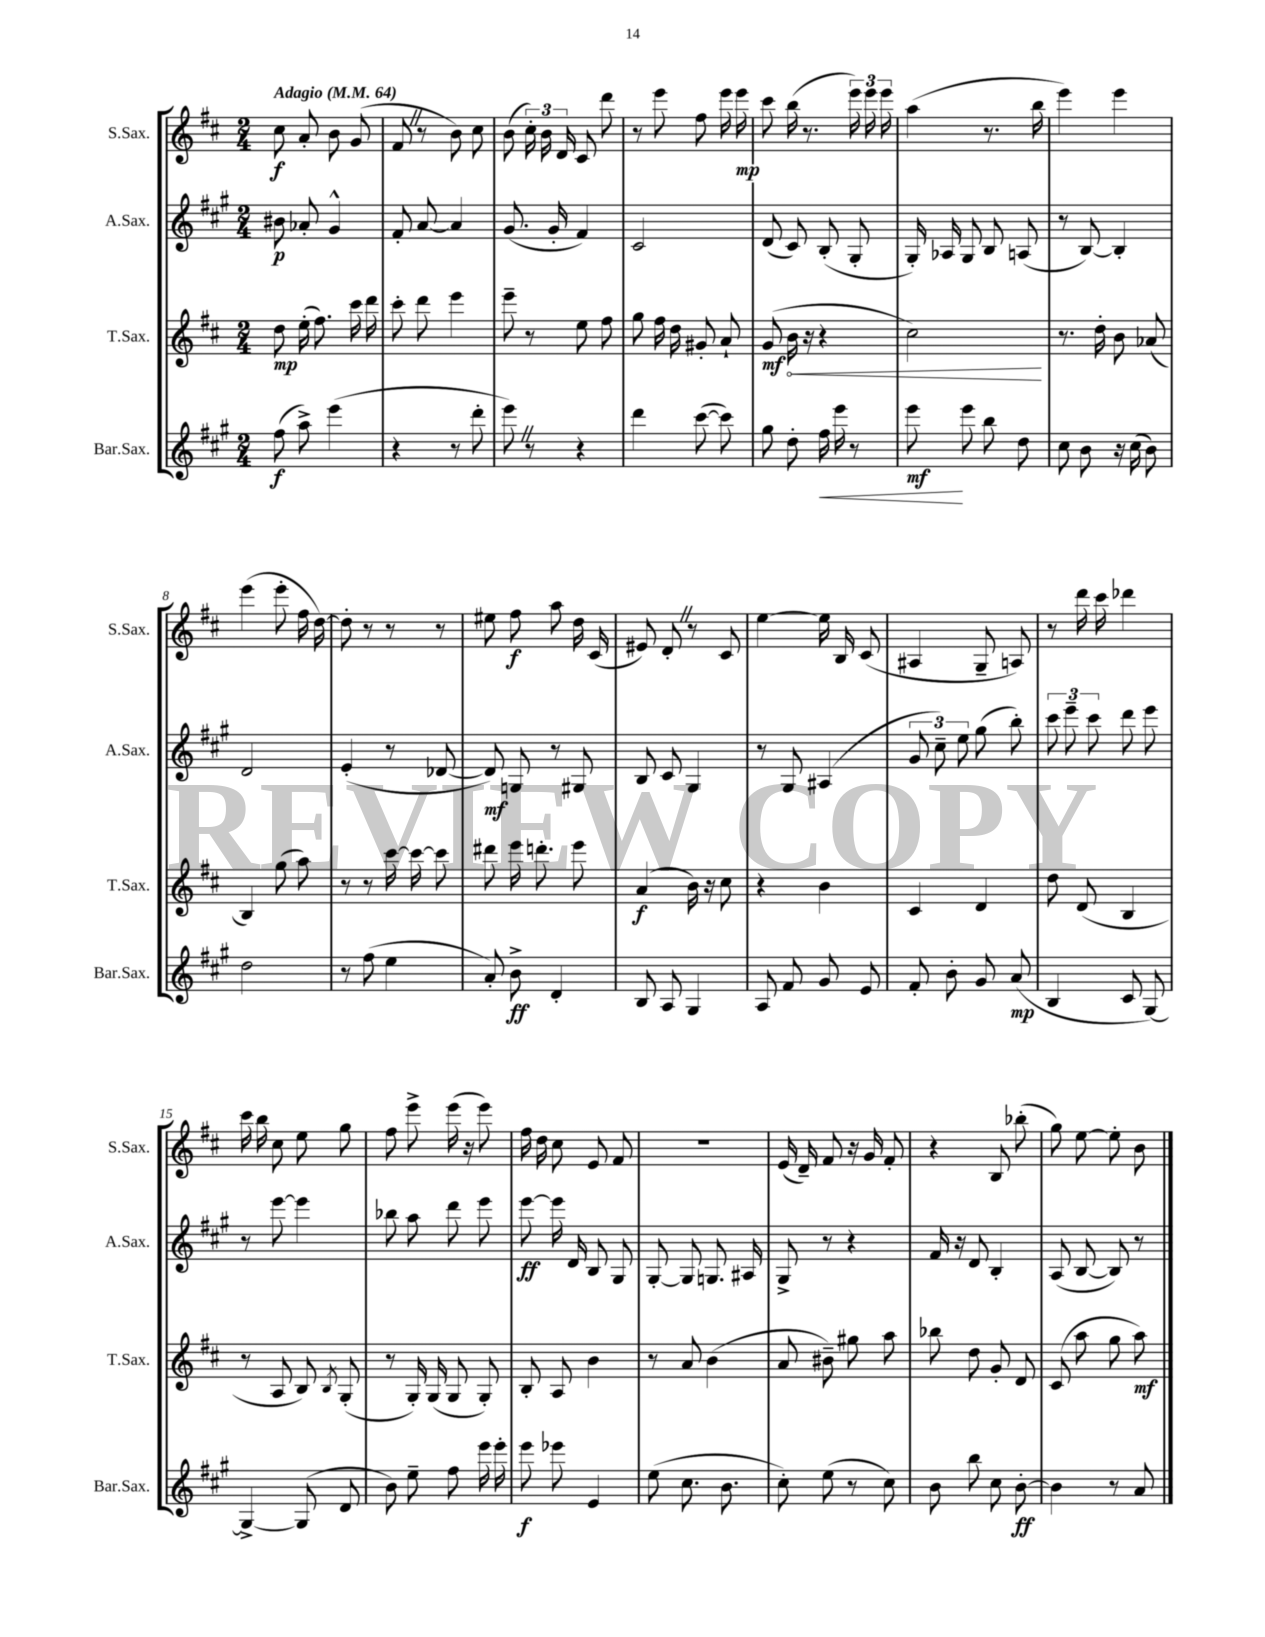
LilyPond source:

<<
\new StaffGroup <<
\new Staff = "s0" \with { instrumentName = "S.Sax." shortInstrumentName = "S.Sax." } {
    \clef treble \key d \major \numericTimeSignature \time 2/4 \tempo "Adagio" 4 = 64
    \autoBeamOff cis''8\f a'8-. b'8 g'8( |
    fis'8 \once \override BreathingSign.text = \markup { \musicglyph "scripts.caesura.straight" } \breathe r8 b'8) cis''8 |
    b'8( \tuplet 3/2 { cis''16-.) b'16 d'16 } cis'8 d'''8 |
    r8 e'''8 fis''8 e'''16 e'''16\mp |
    cis'''8 b''16( r8. \tuplet 3/2 { e'''16) e'''16 e'''16 } |
    a''4( r8. b''16 |
    e'''4) e'''4 |
    e'''4( e'''8-. fis''16 d''16~) |
    d''8-. r8 r8 r8 |
    eis''8 fis''8\f a''8 d''16 cis'16( |
    eis'8) d'8-. \once \override BreathingSign.text = \markup { \musicglyph "scripts.caesura.straight" } \breathe r8 cis'8 |
    e''4~ e''16 b16 cis'8( |
    ais4 g8-- a8) |
    r8 d'''16 cis'''16 des'''4 |
    cis'''16 b''16 cis''8 e''8 g''8 |
    fis''8 e'''8-> e'''16( r16 e'''8) |
    fis''16 d''16 cis''8 e'8 fis'8 |
    r2 |
    e'16( d'16--) fis'8 r16 g'16 fis'8-. |
    r4 b8 bes''8-.( |
    g''8) e''8~ e''8-. b'8 \bar "|." |
}
\new Staff = "s1" \with { instrumentName = "A.Sax." shortInstrumentName = "A.Sax." } {
    \clef treble \key a \major \numericTimeSignature \time 2/4
    \autoBeamOff bis'8\p aes'8-. gis'4-^ |
    fis'8-. a'8~ a'4 |
    gis'8.( gis'16-. fis'4) |
    cis'2 |
    d'8( cis'8) b8-.( gis8-. |
    gis16-.) aes16 gis8 b8 a8( |
    r8 b8~) b4-. |
    d'2 |
    e'4-.( r8 des'8~ |
    des'8\mf) g8 r8 gis8 |
    b8 cis'8 gis4 |
    r8 gis8 ais4( |
    \tuplet 3/2 { gis'8 cis''8--) e''8 } gis''8( b''8-.) |
    \tuplet 3/2 { cis'''8 e'''8-- cis'''8 } d'''8 e'''8 |
    r8 e'''8~ e'''4 |
    bes''8 a''8 d'''8 e'''8 |
    e'''8~\ff e'''16 d'16 b8 gis8 |
    gis8~-. gis8 g8. ais16 |
    gis8-> r8 r4 |
    fis'16 r16 d'8 b4-. |
    a8( b8~ b8) r8 \bar "|." |
}
\new Staff = "s2" \with { instrumentName = "T.Sax." shortInstrumentName = "T.Sax." } {
    \clef treble \key d \major \numericTimeSignature \time 2/4
    \autoBeamOff d''8\mp e''16-.( fis''8.) cis'''16 d'''16 |
    cis'''8-. d'''8 e'''4 |
    e'''8-- r8 e''8 fis''8 |
    g''8 fis''16 d''16 gis'8-. a'8-! |
    \once \override Hairpin.circled-tip = ##t g'8\mf\<( b'16 r16 r4 |
    cis''2\!) |
    r8. d''16-. b'8 aes'8( |
    b4) g''8( a''8) |
    r8 r8 cis'''16~ cis'''16~ cis'''8 |
    dis'''8 e'''16 d'''8.-. e'''8 |
    a'4\f( b'16) r16 cis''8 |
    r4 b'4 |
    cis'4 d'4 |
    d''8 d'8( b4 |
    r8 a8 b8) \acciaccatura { b8 } g8-.( |
    r8 g16-.) g16( g8 g8-.) |
    b8-. a8 b'4 |
    r8 a'8 b'4( |
    a'8 bis'8--) gis''8 a''8 |
    bes''8 d''8 g'8-. d'8 |
    cis'8( a''8 g''8 a''8\mf) \bar "|." |
}
\new Staff = "s3" \with { instrumentName = "Bar.Sax." shortInstrumentName = "Bar.Sax." } {
    \clef treble \key a \major \numericTimeSignature \time 2/4
    \autoBeamOff fis''8\f( a''8->) e'''4( |
    r4 r8 d'''8-. |
    e'''8) \once \override BreathingSign.text = \markup { \musicglyph "scripts.caesura.straight" } \breathe r8 r4 |
    d'''4 cis'''8~( cis'''8) |
    gis''8 d''8-. fis''16\< e'''16 r8 |
    e'''8\mf\! e'''8 b''8 d''8 |
    cis''8 b'8 r16 cis''16( b'8) |
    d''2 |
    r8 fis''8( e''4 |
    a'8-.) b'8->\ff d'4-. |
    b8 a8 gis4 |
    a8 fis'8 gis'8 e'8 |
    fis'8-. b'8-. gis'8 a'8\mp( |
    b4 cis'8 gis8~) |
    gis4~-> gis8( d'8 |
    b'8) e''8-- fis''8 e'''16 e'''16-. |
    e'''8\f ees'''8 e'4 |
    e''8( cis''8. b'8. |
    cis''8-.) e''8( r8 cis''8) |
    b'8 b''8 cis''8 b'8~-.\ff |
    b'4 r8 a'8 \bar "|." |
}
>>
>>
